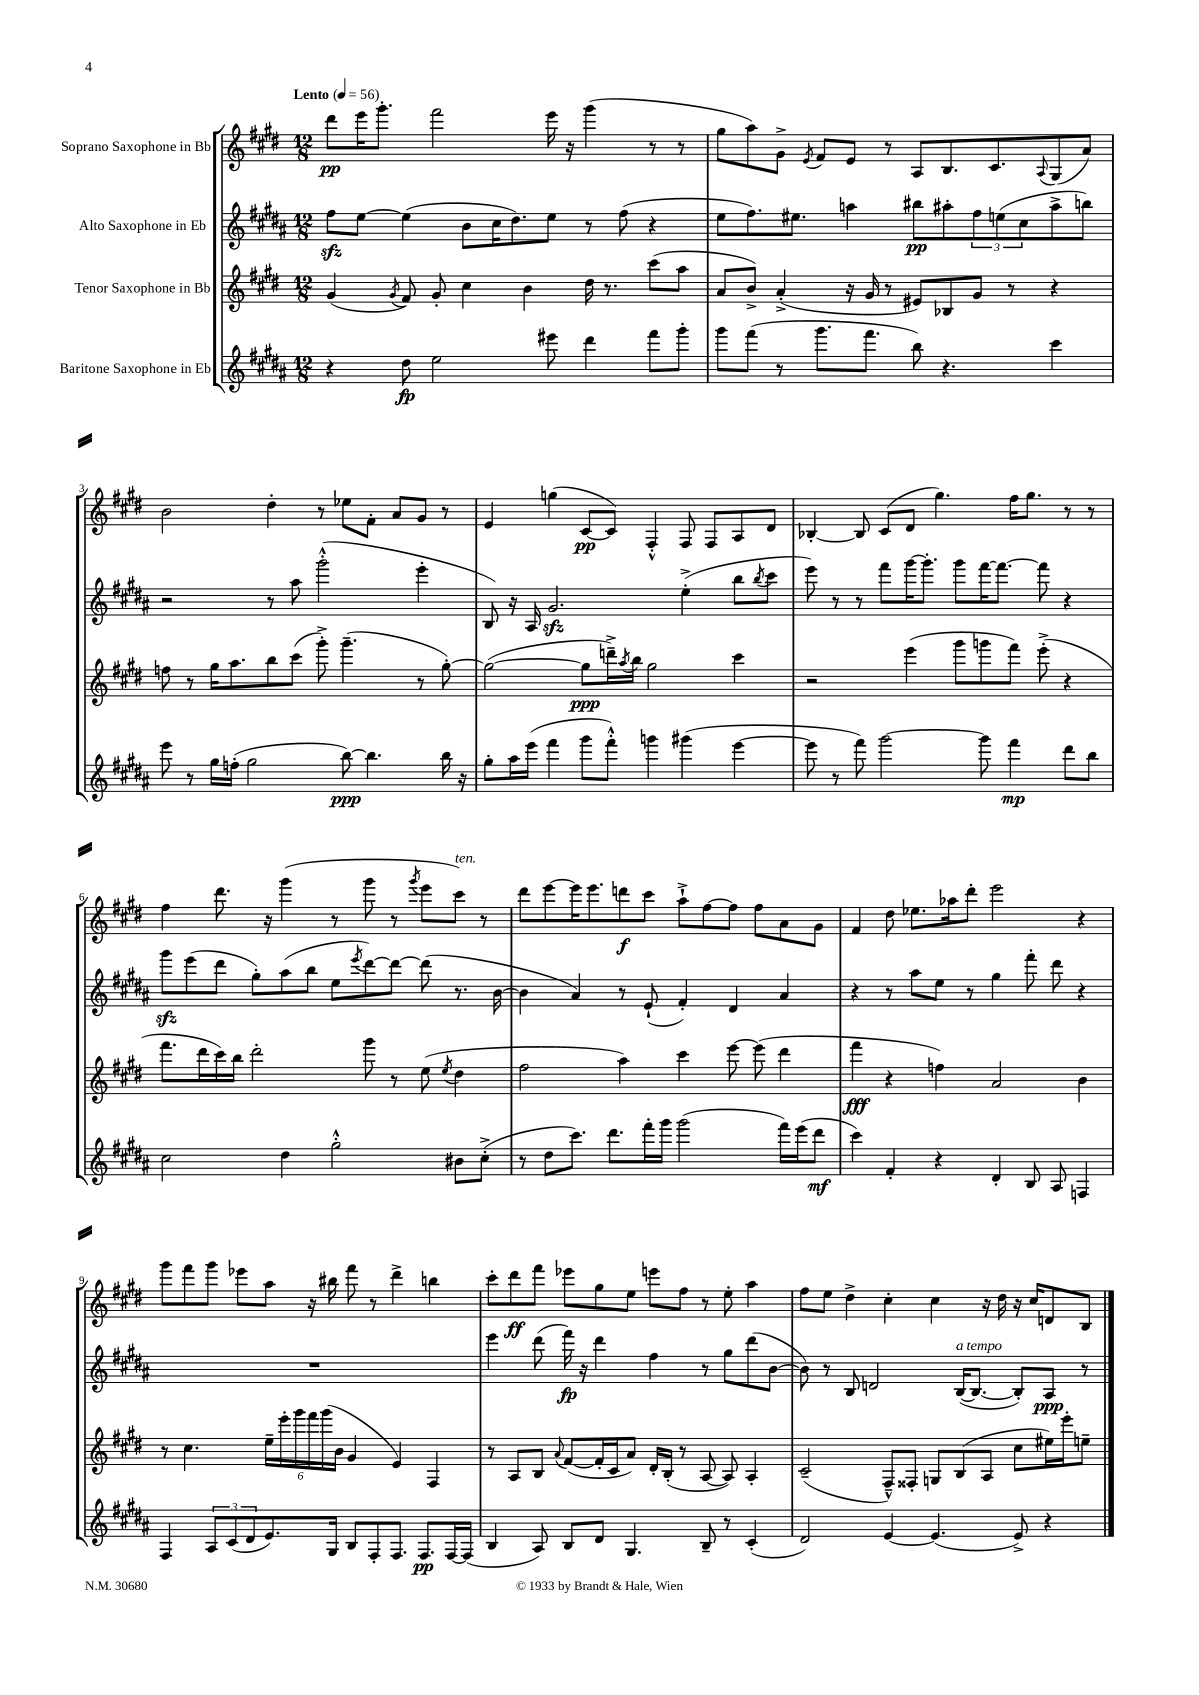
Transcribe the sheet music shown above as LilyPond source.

<<
\new StaffGroup <<
\new Staff = "s0" \with { instrumentName = "Soprano Saxophone in Bb" } {
    \clef treble \key e \major \numericTimeSignature \time 12/8 \tempo "Lento" 4 = 56
    dis'''8\pp e'''16 gis'''8.-. fis'''2 e'''16 r16 gis'''4( r8 r8 |
    gis''8 a''8) gis'8-> \acciaccatura { e'8 } fis'8 e'8 r8 a8 b8. cis'8. \appoggiatura { a8 } gis8( a'8) |
    b'2 dis''4-. r8 ees''8 fis'8-. a'8 gis'8 r8 |
    e'4 g''4( cis'8~\pp cis'8) fis4-.-^ fis8 fis8 a8 dis'8 |
    bes4~-. bes8 cis'8( dis'8 gis''4.) fis''16 gis''8. r8 r8 |
    fis''4 dis'''8. r16 gis'''4( r8 gis'''8 r8 \acciaccatura { gis'''8 } e'''8 cis'''8^\markup { \italic "ten." }) r8 |
    dis'''8 e'''8~ e'''16 e'''8. d'''8\f cis'''8 a''8-!-> fis''8~ fis''8 fis''8 a'8 gis'8 |
    fis'4 dis''8 ees''8. aes''16 dis'''8-. e'''2 r4 |
    gis'''8 fis'''8 gis'''8 ees'''8 a''8 r16 bis''16 fis'''8 r8 dis'''4-> b''4 |
    cis'''8-. dis'''8\ff fis'''8 ees'''8 gis''8 e''8 e'''8 fis''8 r8 e''8-. a''4 |
    fis''8 e''8 dis''4-> cis''4-. cis''4 r16 dis''16 r16 cis''16 d'8 b8 \bar "|." |
}
\new Staff = "s1" \with { instrumentName = "Alto Saxophone in Eb" } {
    \clef treble \key b \major \numericTimeSignature \time 12/8
    fis''8\sfz e''8~ e''4( b'8 cis''16 dis''8.) e''8 r8 fis''8( r4 |
    e''8 fis''8.) eis''8. a''4 bis''8\pp ais''8-. \tuplet 3/2 { fis''8 e''8( cis''8 } ais''8-> b''8) |
    r2 r8 ais''8 gis'''2-.-^( e'''4-. |
    b8) r16 ais16 gis'2.\sfz e''4-.->( b''8 \acciaccatura { b''8 } cis'''8 |
    e'''8) r8 r8 fis'''8 gis'''16~ gis'''8.-. gis'''8 fis'''16~ fis'''8.~ fis'''8 r4 |
    gis'''8\sfz e'''8( dis'''8 gis''8-.) ais''8( b''8 e''8 \acciaccatura { e'''8 } dis'''8~) dis'''8~ dis'''8( r8. b'16~ |
    b'4 ais'4) r8 e'8-!( fis'4-.) dis'4 ais'4 |
    r4 r8 ais''8 e''8 r8 gis''4 fis'''8-. dis'''8 r4 |
    R1. |
    e'''4 dis'''8( fis'''16\fp) r16 dis'''4 fis''4 r8 gis''8 dis'''8( b'8~ |
    b'8) r8 b8 d'2 b16~^\markup { \italic "a tempo" }( b8.~ b8-.) ais8\ppp r8 \bar "|." |
}
\new Staff = "s2" \with { instrumentName = "Tenor Saxophone in Bb" } {
    \clef treble \key e \major \numericTimeSignature \time 12/8
    gis'4( \acciaccatura { gis'8 } fis'8) gis'8-. cis''4 b'4 dis''16 r8. cis'''8( a''8 |
    a'8 b'8->) a'4-.->( r16 gis'16 r8 eis'8) bes8 gis'8 r8 r4 |
    f''8 r8 gis''16 a''8. b''8 cis'''8( gis'''8-.->) gis'''4.--( r8 gis''8~-.) |
    gis''2~( gis''8\ppp d'''16--->) \acciaccatura { a''8 } b''16 gis''2 cis'''4 |
    r2 e'''4( gis'''8 g'''8 fis'''8) e'''8-.->( r4 |
    fis'''8. dis'''16 cis'''16) b''16 dis'''2-. gis'''8 r8 e''8( \acciaccatura { e''8 } dis''4 |
    fis''2 a''4) cis'''4 e'''8~ e'''8( dis'''4 |
    fis'''4\fff r4 f''4) a'2 b'4 |
    r8 cis''4. \tuplet 6/4 { e''16-- e'''16-. gis'''16 fis'''16 gis'''16( b'16 } gis'4 e'4) fis4 |
    r8 a8 b8 \appoggiatura { a'8 } fis'8~( fis'16-. cis'16 a'8) dis'16-. b16-.( r8 a8~ a8) a4-. |
    cis'2--( fis8---^) fisis8-. g8 b8( a8 cis''8 eis''16) e'''16-. e''8-- \bar "|." |
}
\new Staff = "s3" \with { instrumentName = "Baritone Saxophone in Eb" } {
    \clef treble \key b \major \numericTimeSignature \time 12/8
    r4 dis''8\fp e''2 eis'''8 dis'''4 fis'''8 gis'''8-. |
    gis'''8 fis'''8( r8 gis'''8. fis'''8. b''8) r4. cis'''4 |
    e'''8 r8 gis''16 f''16-.( gis''2 b''8~\ppp) b''4. b''16 r16 |
    gis''8-. ais''16 e'''16( fis'''4 gis'''8 fis'''8-.-^) g'''4 gis'''4( e'''4~ |
    e'''8 r8 fis'''8) gis'''2~ gis'''8 fis'''4\mp dis'''8 b''8 |
    cis''2 dis''4 gis''2-.-^ bis'8 cis''8-.->( |
    r8 dis''8 cis'''8.) dis'''8. fis'''16-. gis'''16 gis'''2( fis'''16) e'''16( dis'''8\mf |
    cis'''4) fis'4-. r4 dis'4-. b8 ais8 f4 |
    fis4 \tuplet 3/2 { ais8 cis'8( dis'8 } e'8.) gis16 b8 fis8-. fis8. fis8.\pp fis16~ fis16( |
    b4 ais8) b8 dis'8 gis4. b8-- r8 cis'4-.( |
    dis'2) e'4~ e'4.( e'8->) r4 \bar "|." |
}
>>
>>
